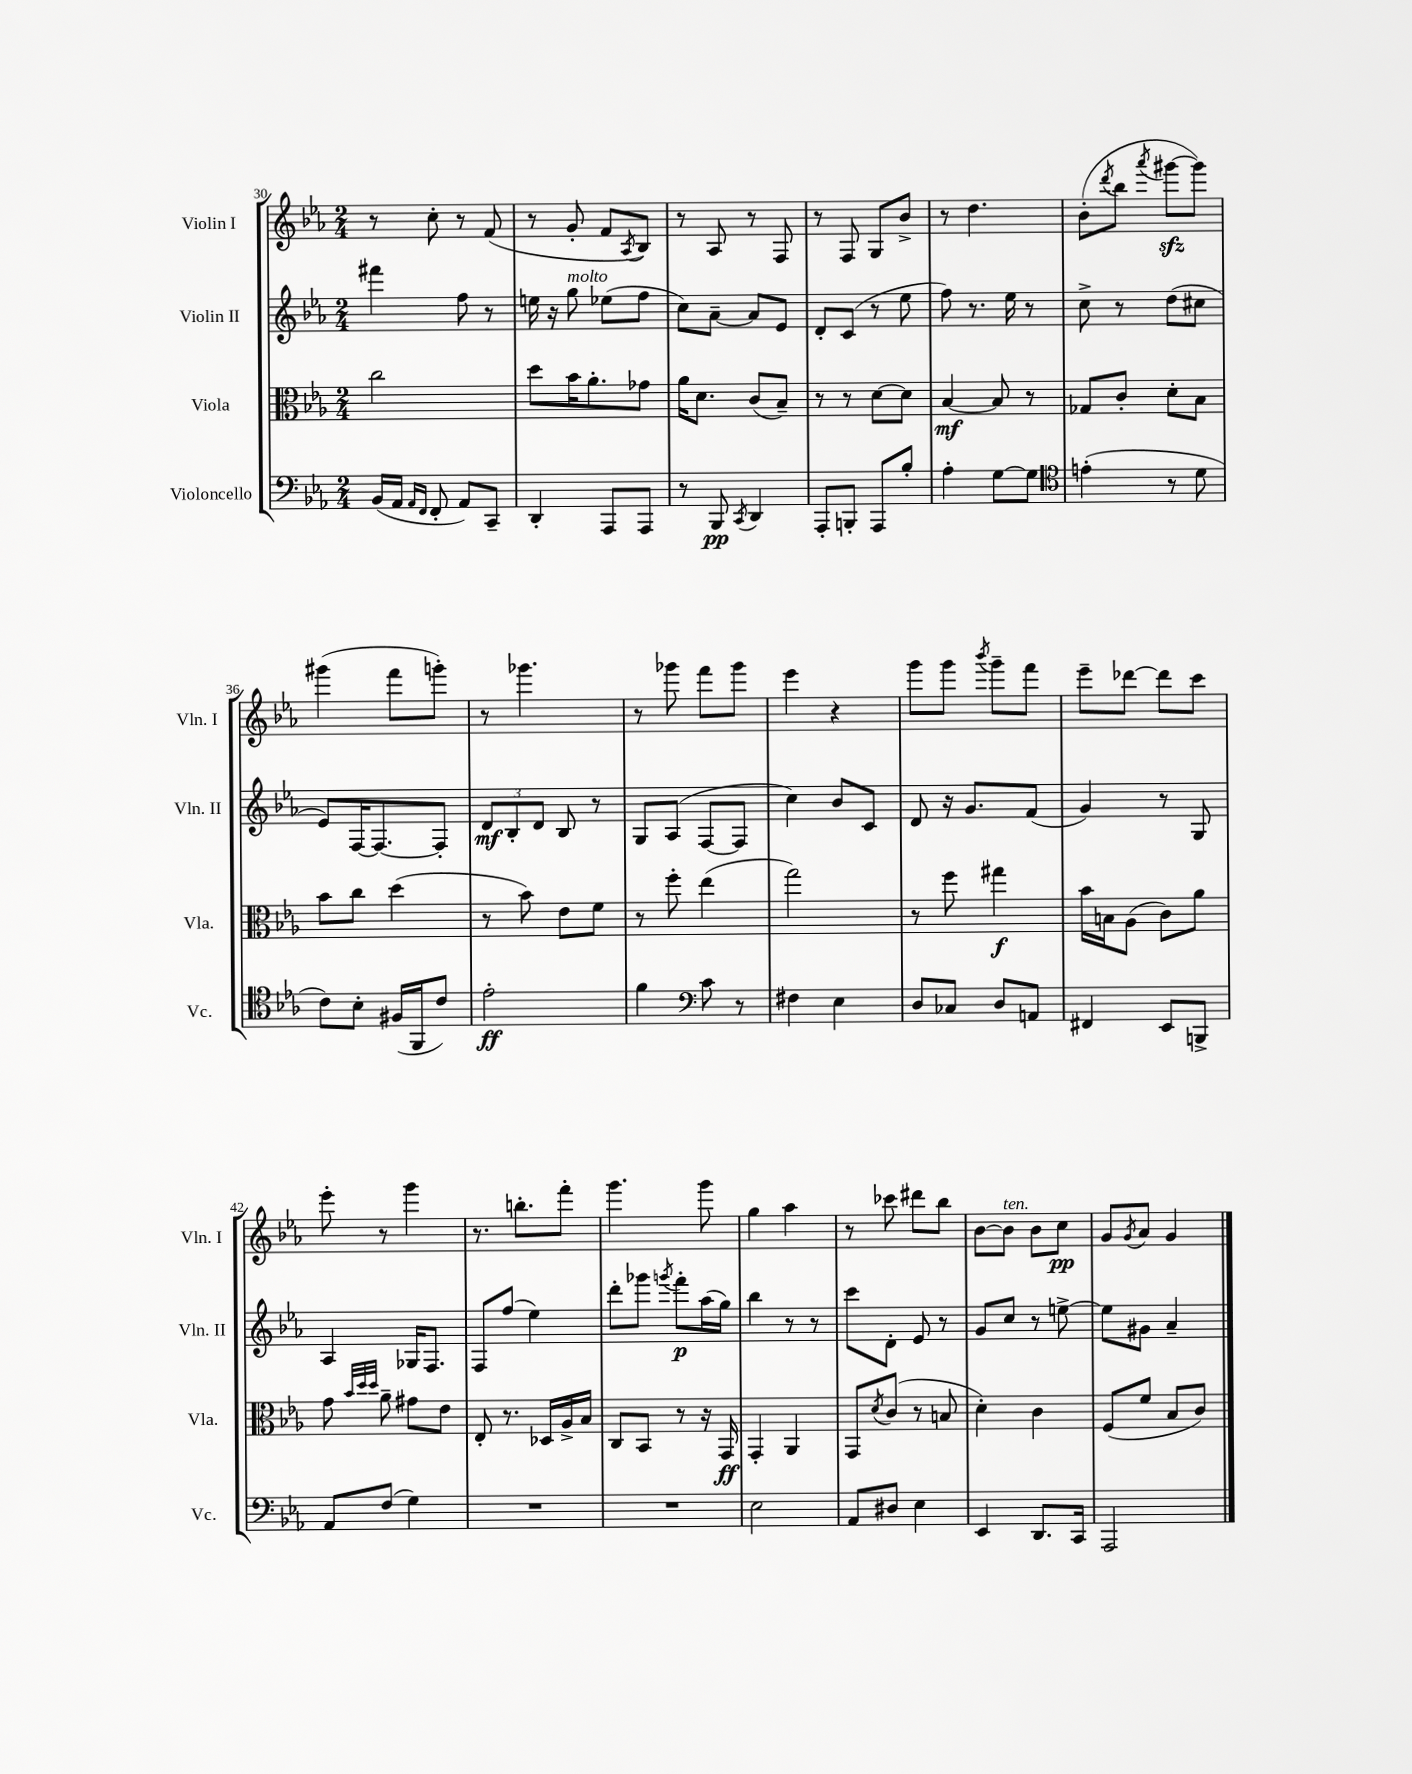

**kern	**kern	**kern	**kern
*staff4	*staff3	*staff2	*staff1
*clefF4	*clefC3	*clefG2	*clefG2
*k[b-e-a-]	*k[b-e-a-]	*k[b-e-a-]	*k[b-e-a-]
*M2/4	*M2/4	*M2/4	*M2/4
(16BB-/LL	2cc\	4fff#\	8r
16AA-/JJ	.	.	.
16qqAA-/LL	.	.	.
16qqFF/JJ	.	.	.
8FF'/	.	.	8cc'\
8AA-/L)	.	8ff\	8r
8CC~/J	.	8r	(8f/
=	=	=	=
4DD'/	8dd\L	16ee\	8r
.	.	16r	.
.	16b-\K	8gg\	8g'/
.	8.a-'\	.	.
8AAA-/L	.	(8ee-\L	8f/L
.	.	.	8qA-/
8AAA-/J	8g-\J	8ff\J	8B-/J)
=	=	=	=
8r	16a-\LK	8cc\L)	8r
.	8.d\J	.	.
8BBB-/	.	[8a-~\J	8A-/
8qCC/	.	.	.
4DD/	(8c/L	8a-/]L	8r
.	8B-~/J)	8e-/J	8F/
=	=	=	=
8AAA-'/L	8r	8d'/L	8r
8BBB'/J	8r	(8c/J	8F/
8AAA-/L	[8d\L	8r	8G/L
8B-'/J	8d\]J	8ee-\	8b-^/J
=	=	=	=
4A-'\	[4B-/	8ff\)	8r
.	.	8.r	4.dd\
[8G\L	8B-/]	.	.
.	.	16ee-\	.
8G\]J	8r	8r	.
=	=	=	=
*clefC4	*	*	*
(4e'\	8G-/L	8cc^\	(8b-'\L
.	.	.	8qddd/
.	8c'/J	8r	8bb-\J
.	.	.	8qaaa-/
8r	8d'\L	(8dd\L	[8ggg#\L
8d\	8B-\J	8cc#\J	8ggg#\]J)
=	=	=	=
8c\L)	8b-\L	8e-/L)	(4ggg#\
8B-'\J	8cc\J	[16F/K	.
.	.	8.F/_	.
(16F#/LL	(4dd\	.	8fff\L
16FF/J	.	.	.
8c/J)	.	8F'/]J	8ggg'\J)
=	=	=	=
2e-'\	8r	12d/L	8r
.	.	12B-'/	.
.	8b-\)	.	4.ggg-\
.	.	12d/J	.
.	8e-\L	8B-/	.
.	8f\J	8r	.
=	=	=	=
4f\	8r	8G/L	8r
.	8ff'\	(8A-/J	8ggg-\
*clefF4	*	*	*
8c\	(4ee-\	[8F/L	8fff\L
8r	.	8F/]J	8ggg-\J
=	=	=	=
4F#\	2gg\)	4cc\)	4eee-\
4E-\	.	8b-/L	4r
.	.	8c/J	.
=	=	=	=
8D/L	8r	8d/	8ggg\L
8C-/J	8ff\	16r	8ggg\J
.	.	8.g/L	.
.	.	.	8qbbb-/
8D/L	4gg#\	.	8ggg~\L
8AA/J	.	(8f/J	8fff\J
=	=	=	=
4FF#/	16b-\LL	4g/)	8eee-~\L
.	16B\J	.	.
.	(8A-\J	.	[8ddd-\J
8EE-/L	8c\L)	8r	8ddd-\]L
8BBB^/J	8a-\J	8G/	8ccc\J
=	=	=	=
8AA-/L	8g\	4A-/	8eee-'\
.	32qqb-/LLL	.	.
.	32qqdd/	.	.
.	32qqdd/JJJ	.	.
(8F/J	8a-~\	.	8r
4G\)	8g#\L	16G-/LK	4ggg\
.	.	8.F/J	.
.	8e-\J	.	.
=	=	=	=
2r	8E-'/	8F/L	8.r
.	8.r	(8ff/J	.
.	.	.	8.bb'\L
.	.	4ee-\)	.
.	16D-/LL	.	.
.	16A-^/	.	8fff'\J
.	16B-/JJ	.	.
=	=	=	=
2r	8C/L	8ddd'\L	4.ggg\
.	8BB-/J	8ggg-\J	.
.	.	8qggg/	.
.	8r	8fff'\L	.
.	16r	(16aa-\L	8ggg\
.	16GG/	16gg\JJ)	.
=	=	=	=
2E-\	4GG'/	4bb-\	4gg\
.	4AA-/	8r	4aa-\
.	.	8r	.
=	=	=	=
8AA-/L	8GG/L	8ccc\L	8r
.	8qd/	.	.
8D#/J	(8c/J	8d'\J	8ccc-\
4E-\	8r	8e-/	8ddd#\L
.	8B/	8r	8bb-\J
=	=	=	=
4EE-/	4d'\)	8g/L	[8b-\L
.	.	8cc/J	8b-\]J
8.DD/L	4c\	8r	8b-\L
.	.	[8ee^\	8cc\J
16CC/Jk	.	.	.
=	=	=	=
2AAA-/	(8F/L	8ee\]L	8g/L
.	.	.	8qg/
.	8f/J	8g#\J	8a-/J
.	8B-/L	4a-~/	4g/
.	8c/J)	.	.
==	==	==	==
*-	*-	*-	*-
